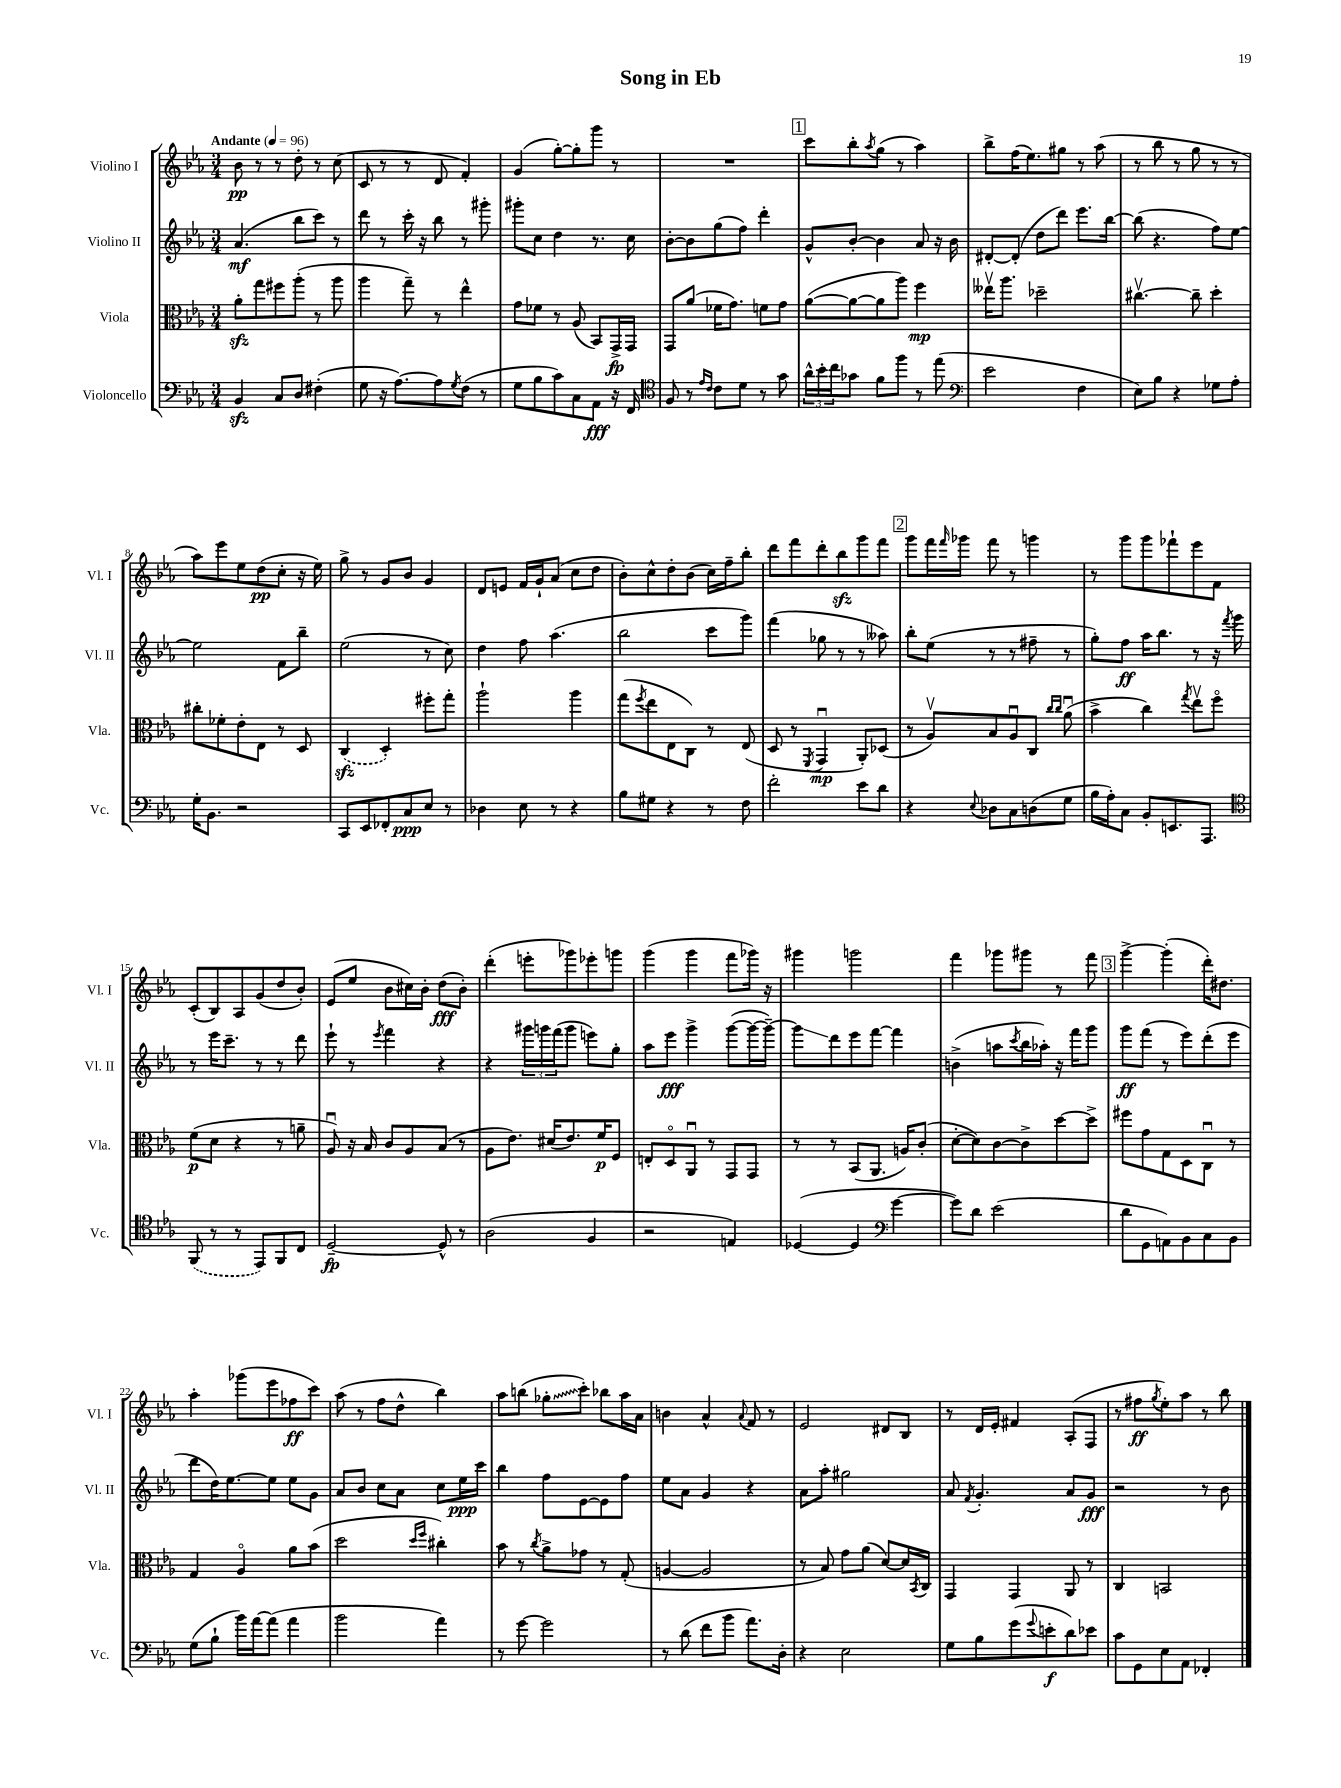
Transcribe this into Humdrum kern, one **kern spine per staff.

**kern	**kern	**kern	**kern
*staff4	*staff3	*staff2	*staff1
*clefF4	*clefC3	*clefG2	*clefG2
*k[b-e-a-]	*k[b-e-a-]	*k[b-e-a-]	*k[b-e-a-]
*M3/4	*M3/4	*M3/4	*M3/4
*MM96	*MM96	*MM96	*MM96
4BB-	8a-'	(4.a-	8b-
.	8gg	.	8r
8C	8ff#	.	8r
8D	(8aa-'	8bb-	8dd'
(4F#'	8r	8ccc)	8r
.	8aa-	8r	(8cc
=	=	=	=
8G	4aa-	8ddd	8c
16r	.	8r	8r
[8.A-)	.	.	.
.	8gg~)	16ccc'	8r
.	.	16r	.
8A-]	8r	8bb-	8d
8qG	.	.	.
(8F	4ee-^^	8r	4f')
8r	.	8ggg#'	.
=	=	=	=
8G	8g	8ggg#'	(4g
8B-	8f-	8cc	.
8c)	8r	4dd	[8gg')
8C	(8A-	.	8gg']
8AA-	8BB-)	8.r	8ggg
16r	16GG^	.	8r
16FF	16GG	16cc	.
=	=	=	=
*clefC4	*	*	*
8F	8GG	[8b-'	2.r
8r	(8a-	8b-]	.
16qqe-	.	.	.
16qqc	.	.	.
8c	16f-	(8gg	.
.	8.g)	.	.
8d	.	8ff)	.
8r	8f	4ddd'	.
8g	8g	.	.
=	=	=	=
24a-^^	([8a-	8g^^	8ccc
24b-'	.	.	.
24cc	.	.	.
8g-	8a-_	[8b-'	8bb-'
.	.	.	8qaa-
8f	8a-]	4b-]	(8gg
8ff	8aa-)	.	8r
8r	4ff	8a-	4aa-)
(8ee-	.	16r	.
.	.	16b-	.
=	=	=	=
*clefF4	*	*	*
2e-	16ee--v	[8d#'	8bb-^
.	8.aa-	.	.
.	.	(8d#']	(16ff
.	.	.	8.ee-)
.	2dd-~	8dd	.
.	.	8ddd)	8gg#
4F	.	8.eee-	8r
.	.	.	(8aa-
.	.	[16bb-	.
=	=	=	=
8E-)	[4.cc#v	(8bb-]	8r
8B-	.	4.r	8bb-
4r	.	.	8r
.	8cc#~]	.	8gg
8G-	4dd'	8ff)	8r
8A-'	.	[8ee-	8r
=	=	=	=
16G'	8cc#'	2ee-]	8aa-)
8.BB-	.	.	.
.	8f-'	.	8eee-
2r	8e-'	.	8ee-
.	8E-	.	(8dd
.	8r	8f	8cc'
.	8D	8bb-~	16r
.	.	.	16ee-)
=	=	=	=
8CC	(4C	(2ee-	8gg^
8EE-	.	.	8r
8FF-'	4D')	.	8g
8C	.	.	8b-
8E-	8ff#'	8r	4g
8r	8gg'	8cc)	.
=	=	=	=
4D-	2aa-`	4dd	8d
.	.	.	8e
8E-	.	8ff	16f
.	.	.	16g`
8r	.	(4.aa-	(8a-
4r	4aa-	.	8cc
.	.	.	8dd
=	=	=	=
8B-	(8gg	2bb-	8b-')
.	8qff	.	.
8G#	8ee-	.	8cc^^
4r	8E-	.	8dd'
.	8C)	.	(8b-
8r	8r	8ccc	16cc)
.	.	.	16ff~
8F	(8E-	8ggg)	8bb-'
=	=	=	=
2f'	8D	(4fff	8ddd
.	8r	.	8fff
.	8qFF	.	.
.	4GGu	8gg-	8ddd'
.	.	8r	8bb-
8e-	8AA-')	8r	8ggg
8d	(8D-	8aa--)	8fff
=	=	=	=
4r	8r	8bb-'	8ggg
.	8A-v)	(8ee-	16fff
.	.	.	16qqfff
.	.	.	16ggg-
8qqE-	.	.	.
8D-	8B-	8r	8fff
8C	8A-u	8r	8r
(8D	8C	8ff#~	4ggg
.	16qqcc	.	.
.	16qqcc	.	.
8G	(8a-u	8r	.
=	=	=	=
16B-	4b-^	8gg')	8r
16A-')	.	.	.
8C	.	8ff	8ggg
8BB-'	4cc)	16aa-	8ggg
.	.	8.bb-	.
8.EE	.	.	8fff-`
.	8qgg	.	.
.	8ee-v	8r	8eee-
8.AAA-	.	.	.
.	8ffo	16r	8f
.	.	8qfff	.
.	.	16ggg	.
=	=	=	=
*clefC4	*	*	*
(8FF	(8f	8r	(8c'
8r	8d	16eee-	8B-)
.	.	8.ccc~	.
8r	4r	.	8A-
8EE-)	.	8r	(8g
8FF	8r	8r	8dd
8C	8a~	8ddd	8b-')
=	=	=	=
[2D~	8A-u)	8eee-`	(8e-
.	16r	8r	8ee-
.	16B-	.	.
.	.	8qeee-	.
.	8c	4fff	8b-
.	8A-	.	16cc#)
.	.	.	16b-'
8D^^]	(8B-	4r	(8dd
8r	8r	.	8b-')
=	=	=	=
(2A-	8A-	4r	(4ddd'
.	8.e-)	.	.
.	.	24ggg#	8eee'
.	.	24ggg	.
.	(16d#	.	.
.	.	(24fff	.
.	8.e-)	8ggg	8ggg-)
4F	.	8eee)	8eee-'
.	16f	.	.
.	8F	8gg'	8ggg
=	=	=	=
2r	8E'	8aa-	(4ggg
.	8Do	8eee-	.
.	8AA-u	4ggg^	4ggg
.	8r	.	.
4E)	8GG	([8ggg	8fff
.	8GG	16ggg_	16ggg-)
.	.	16ggg~_)	16r
=	=	=	=
([4D-	8r	8ggg]	4ggg#
.	8r	8ddd	.
4D-]	(8BB-	8eee-	2ggg
.	8.AA-	[8fff	.
*clefF4	*	*	*
[4g	.	4fff]	.
.	16A)	.	.
.	(8c'	.	.
=	=	=	=
8g])	[8d'	(4b^	4fff
8d	8d])	.	.
(2e-	[8c	8aa	8ggg-
.	.	8qccc	.
.	8c^]	16bb-	8ggg#
.	.	16aa-')	.
.	[8dd	16r	8r
.	.	16fff	.
.	8dd^]	8ggg	8fff
=	=	=	=
8d	8ff#	8ggg	[4ggg^
8GG	8g	(8fff	.
8AA)	8G	8r	(4ggg']
8BB-	8D	8eee-)	.
8C	8Cu	(8ddd'	16ddd')
.	.	.	8.dd#
8BB-	8r	8eee-	.
=	=	=	=
(8G	4G	8ddd	4aa-'
8B-`	.	16dd)	.
.	.	[8.ee-	.
16b-)	4A-o	.	(8ggg-
[16a-	.	.	.
(8a-]	.	8ee-]	8eee-
4a-	8a-	8ee-	8ff-
.	(8b-	8g	8ccc)
=	=	=	=
2b-	2dd	8a-	(8aa-
.	.	8b-	8r
.	.	8cc	8ff
.	.	8a-	8dd^^
.	16qqdd	.	.
.	16qqff	.	.
4a-)	4cc#')	8cc	4bb-)
.	.	16ee-	.
.	.	16ccc	.
=	=	=	=
8r	8b-	4bb-	8aa-
[8g	8r	.	(8bb
.	8qcc	.	.
2g]	8a-^	8ff	8gg-'
.	8g-	[8e-	8ccc')
.	8r	8e-]	8bb-
.	(8G'	8ff	16aa-
.	.	.	16a-
=	=	=	=
8r	[4A	8ee-	4b
(8d	.	8a-	.
8f	2A]	4g	4a-^^
8b-	.	.	.
.	.	.	8qqa-
8.a-)	.	4r	8f
.	.	.	8r
16D'	.	.	.
=	=	=	=
4r	8r	8a-	2e-
.	8B-)	8aa-'	.
2E-	8g	2gg#	.
.	(8a-	.	.
.	[8d)	.	8d#
.	16d]	.	8B-
.	8qBB-	.	.
.	16C	.	.
=	=	=	=
8G	4GG	8a-	8r
.	.	8qf	.
8B-	.	4.g'	16d
.	.	.	16e-'
(8g	4GG	.	4f#
8qqg	.	.	.
8e'	.	.	.
8d)	8AA-	8a-	(8A-'
8e-	8r	8g	8F
=	=	=	=
8c	4C	2r	8r
8GG	.	.	8ff#
.	.	.	8qgg
8E-	2BB	.	8ee-')
8AA-	.	.	8aa-
4FF-'	.	8r	8r
.	.	8b-	8bb-
==	==	==	==
*-	*-	*-	*-
